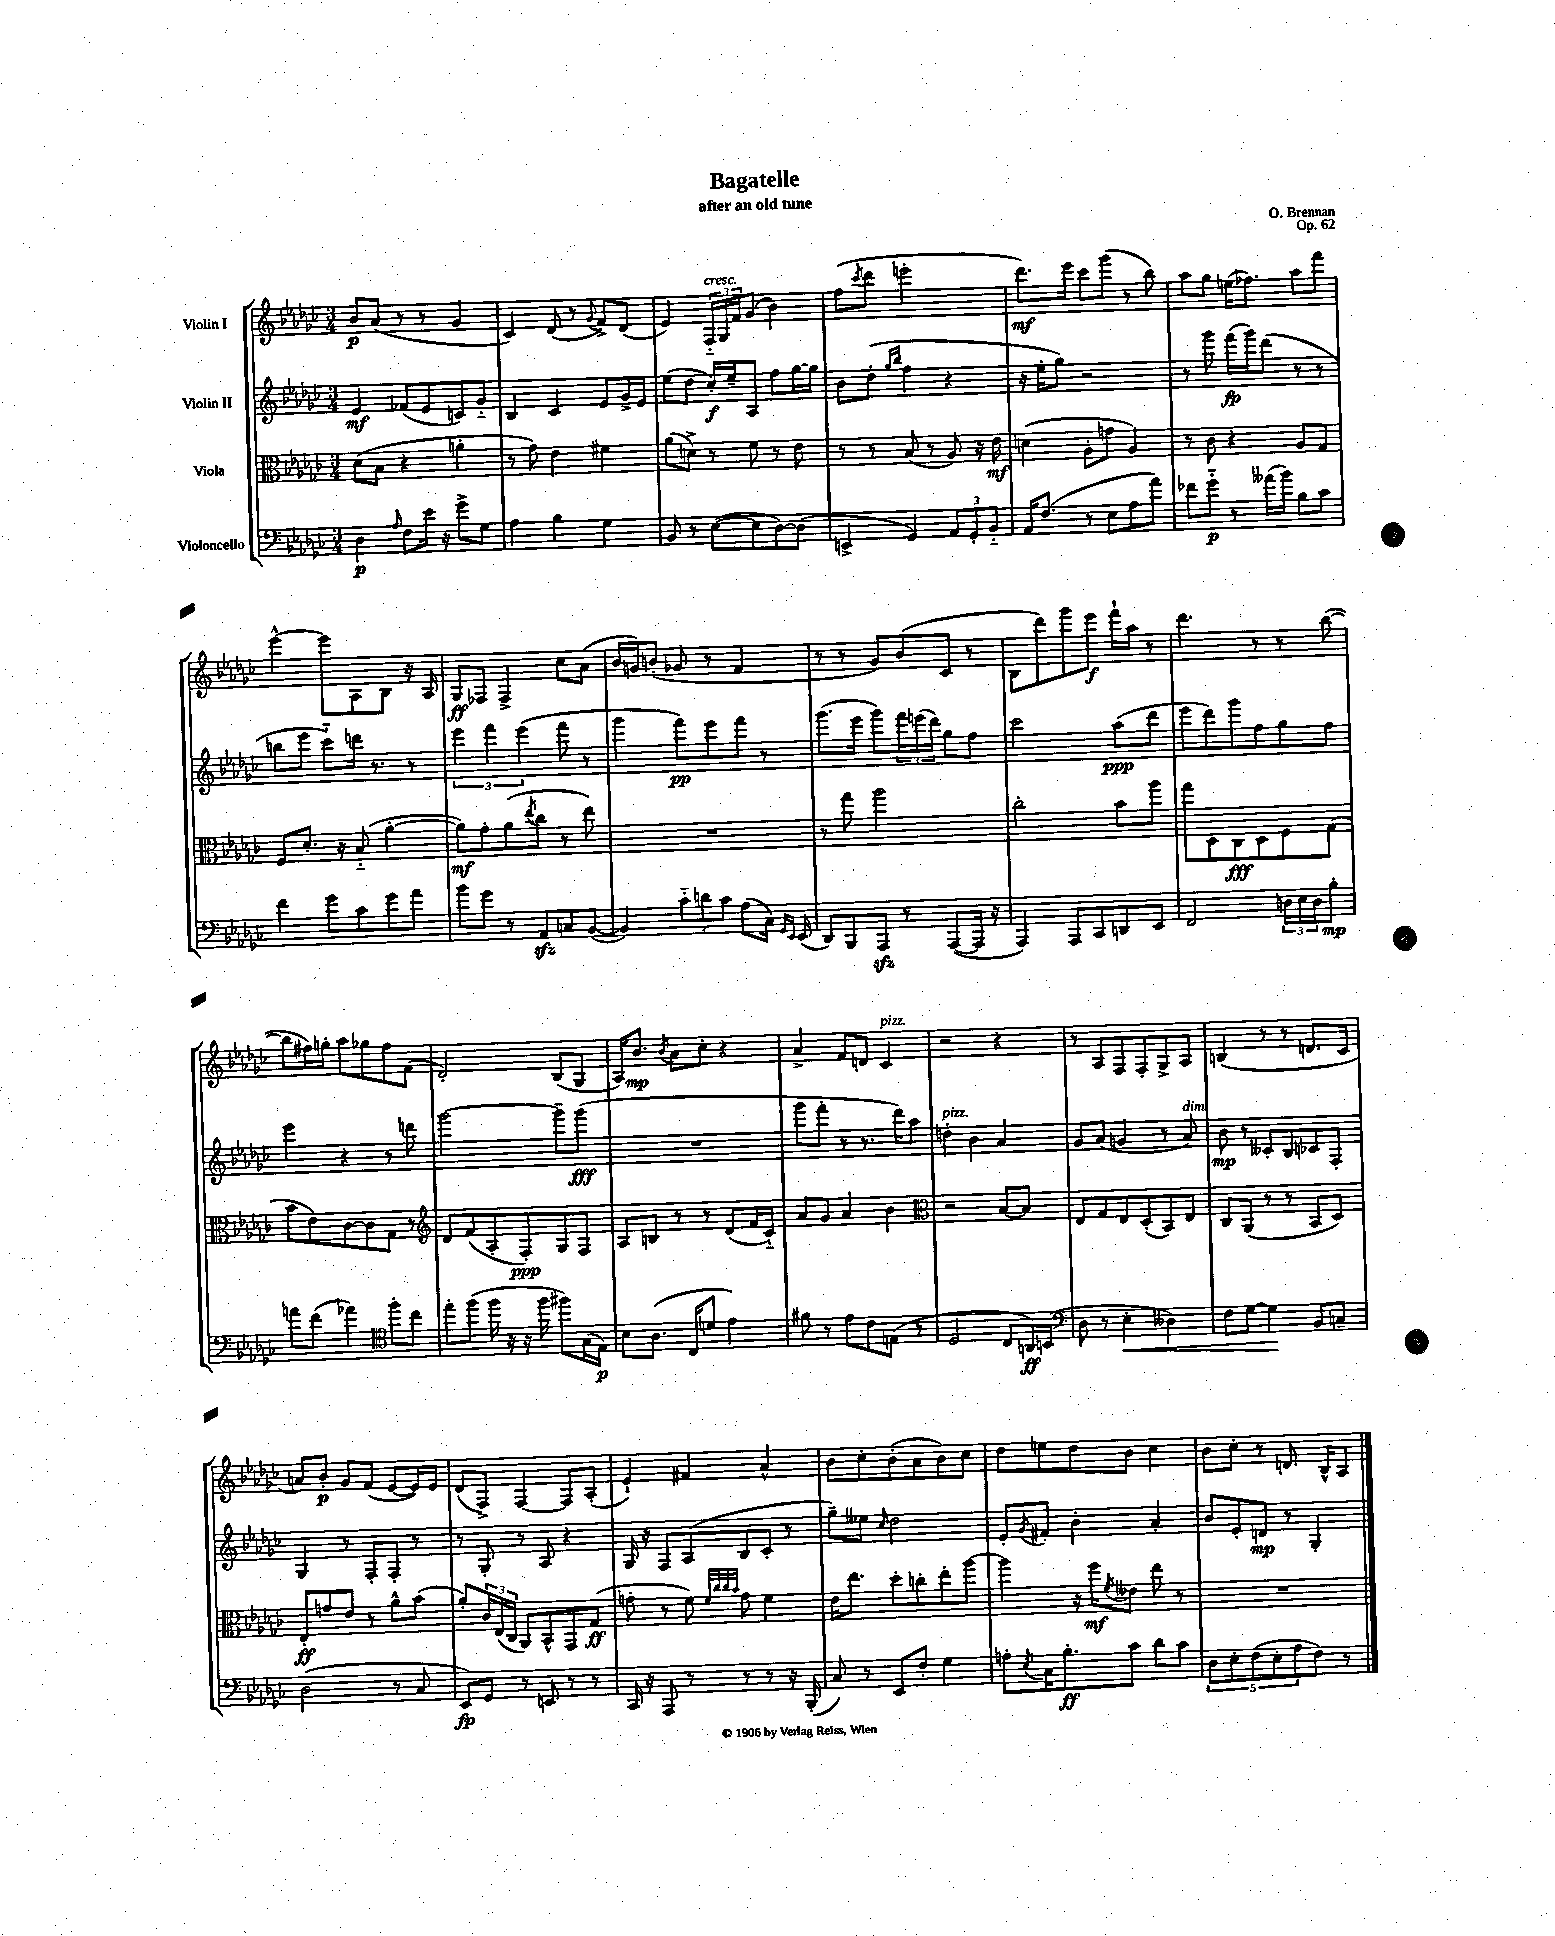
\header { title = "Bagatelle" composer = "O. Brennan" subtitle = "after an old tune" opus = "Op. 62" }
<<
\new StaffGroup <<
\new Staff = "s0" \with { instrumentName = "Violin I" } {
    \clef treble \key ges \major \numericTimeSignature \time 3/4
    bes'8\p aes'8( r8 r8 ges'4 |
    ces'4) des'8( r8 \appoggiatura { ges'8 } f'8->) des'8( |
    ees'4) \tuplet 3/2 { f16-_^\markup { \italic "cresc." } ges16 f'16 } ges'8( bes'4) |
    f''8( \acciaccatura { ces'''8 } des'''8 e'''2-. |
    des'''8.\mf) ees'''16 ces'''8 ges'''8( r8 bes''8) |
    aes''8 ges''8 e''16( fes''8.) aes''8 f'''8 |
    ees'''4~-^ ees'''8 aes8 bes8 r16 aes16 |
    ges8\ff fes8 fes4-> ces''8 aes'8( |
    bes'16 g'16) b'8-.( ges'8 r8 f'4 |
    r8 r8 ges'8) bes'8( ces'8 r8 |
    bes8 des'''8) ges'''8 ees'''8\f f'''16-! aes''16 r8 |
    des'''4. r8 r8 bes''8~( |
    bes''8 fis''16) g''16-. aes''8 ges''8 fis''8 f'8( |
    des'2-.) bes8( ges8 |
    aes16) bes'8.\mp \acciaccatura { bes'8 } aes'8 ces''8-. r4 |
    aes'4-> f'8 d'8 ces'4^\markup { \italic "pizz." } |
    r2 r4 |
    r8 aes8 f8 f8-. ges8-> aes8 |
    b4( r8 r8 d'8. ces'16 |
    a'8) bes'8-.\p ges'8 f'8( ees'8~ ees'16) ees'16 |
    des'8( f8->) f4~ f8 aes8-.( |
    ees'4-!) fis'4 aes'4-^ |
    bes'8 ces''8-. bes'8-.( aes'8 bes'8) ces''8 |
    des''8 e''8 des''8 bes'8 ces''4 |
    bes'8 ces''8-. r8 d'8. bes16-^ aes8 \bar "|." |
}
\new Staff = "s1" \with { instrumentName = "Violin II" } {
    \clef treble \key ges \major \numericTimeSignature \time 3/4
    ees'4\mf fes'8( ees'8 c'8) ges'8-_ |
    bes4 ces'4 ees'8 ges'16-> ees'16 |
    ees''8( des''8 ces''16-.\f) ees''16-- aes8 f''8 ges''16~ ges''16 |
    bes'8 des''8-.( \grace { ges''16 bes''16 } f''4 r4 |
    r16 ees''16-. ges''8) r2 |
    r8 ges'''8 f'''16\fp( ges'''16) des'''8( r8 r8 |
    b''8 ees'''8 ces'''8-_) d'''16 r8. r8 |
    \tuplet 3/2 { ees'''4 f'''4 ees'''4( } f'''8 r8 |
    ges'''4 f'''8\pp) ees'''8 f'''8 r8 |
    ges'''8.( ees'''16 ges'''8) \tuplet 3/2 { f'''16 e'''16( des'''16) } ges''8 f''8 |
    ces'''2 aes''8\ppp( des'''8 |
    ees'''8 des'''8) ges'''8 f''8 ges''8 f''8 |
    ees'''4 r4 r8 d'''8 |
    ges'''2~ ges'''8-- ges'''8\fff( |
    R2. |
    ges'''8 f'''8-. r8 r8. des'''16) aes''8 |
    d''4-.^\markup { \italic "pizz." } bes'4 aes'4 |
    ges'8 aes'8( g'4 r8 aes'8^\markup { \italic "dim." }) |
    bes'8\mp r8 ceses'8-. bes8 ces'8 f8-. |
    ges4 r8 f8-. f8-. r8 |
    r8 ges8-. r8 aes8 r4 |
    ges16 r16 f8 aes8( bes8 ces'8-. r8 |
    ges''8--) eeses''8 \grace { ces''16 } des''2 |
    ees'8-. \acciaccatura { ges'8 } fis'8-. bes'4-. aes'4-. |
    bes'8 ees'8-. d'8\mp r8 ges4-. \bar "|." |
}
\new Staff = "s2" \with { instrumentName = "Viola" } {
    \clef alto \key ges \major \numericTimeSignature \time 3/4
    des'8( bes8 r4 a'4-. |
    r8 ges'8) ees'4 fis'4 |
    aes'8( d'8->) r8 f'8 r8 ees'8 |
    r8 r8 bes8( r8 aes8) r16 ees'16\mf |
    d'4( aes8-. g'8 aes4) |
    r8 ces'8 r4 aes8 ges8 |
    f8 des'8.-. r16 bes8-_( aes'4~-. |
    aes'8\mf) ges'8-. aes'8( \acciaccatura { ees''8 } ces''8 r8 ees''8) |
    R2. |
    r8 ges''8 aes''2 |
    ces''2-. bes'8 aes''8 |
    ges''8 des8 ces8\fff des8 f8 ges8( |
    bes'8 ees'8) ces'8~ ces'8 ges8 r8 |
    \clef treble des'8 f'8( aes8-. f8-.\ppp) ges8 f8 |
    aes8 b8 r8 r8 des'8( f'16 ces'16-_) |
    aes'8 ges'8 aes'4 bes'4 |
    \clef alto r2 bes8~ bes8 |
    ees8 ges8 ees8 des8-.( bes,8) ees8 |
    ces8 aes,8( r8 r8 bes,8 des8) |
    ees8-.\ff g'8 ees'8 r8 aes'8-^ bes'8( |
    aes'8-.) \tuplet 3/2 { ces'16 ees16( ces16 } aes,8) bes,8-^ ges,8 ges8\ff( |
    g'8-. r8 f'8) \grace { f'32 ces''32 ces''32 bes'32 } g'8 f'4 |
    ees'16 ees''8. des''8-. c''8-. ees''8-. aes''8~ |
    aes''4 r16 f''16\mf \acciaccatura { f'8 } eeses'8 ees''8 r8 |
    R2. \bar "|." |
}
\new Staff = "s3" \with { instrumentName = "Violoncello" } {
    \clef bass \key ges \major \numericTimeSignature \time 3/4
    des4\p \grace { aes16 } f8 ees'16 r16 ges'8-> ges8 |
    aes4 bes4 ges4 |
    bes,8 r8 ees8~( ees8 des8~) des8( |
    e,4-> ges,4) \tuplet 3/2 { aes,8 ges,8-. bes,8-_ } |
    aes,16 f8.( r8 ees8 aes8 aes'8) |
    fes'8 ges'8-_\p r8 aeses'16( bes'16) bes8 ces'8 |
    f'4 ges'8 ces'8 ges'8 aes'8 |
    bes'8 ges'8 r8 aes,8\sfz c8 bes,8~( |
    bes,4) \tuplet 3/2 { ces'8-_ d'8 ces'8 } aes8( ces16) \grace { ges,16 ees,16 } ees,16( |
    des,8) bes,,8 aes,,8\sfz r8 aes,,8~( aes,,16 r16 |
    aes,,4) aes,,8 ces,8 d,8 ees,8 |
    f,2 \tuplet 3/2 { d16 ees16 d16 } bes8-.\mp |
    a'8 f'8( aes'4) \clef tenor f''8-. ces''8 |
    ees''8-. f''8( f''16 r16 r16 f''16 fis''8) ges16( ees16\p) |
    bes8 aes8.( ces16 d'8 ees'4) |
    fis'8 r8 ees'8 ces'8 e8( r8 |
    des2 ces8 a,16\ff) b,16( |
    \clef bass des8 r8 ees4-.\< deses4) |
    f8 ges8~ ges4\! bes,8 c8-- |
    des2( r8 ces8 |
    ees,8\fp) ges,8 r8 e,8 r8 r8 |
    ces,16 r16 aes,,8 r8 r8 r8 r16 bes,,16-.( |
    ces8) r8 ees,8 f8-. ges4 |
    a8-. \acciaccatura { ees8 } ces16 bes8.-.\ff ces'8 des'8 ces'8 |
    \tuplet 5/4 { des8 ees8-. f8( ees8-. aes8 } f8) r8 \bar "|." |
}
>>
>>
\layout { \context { \Score \remove "Bar_number_engraver" } }
